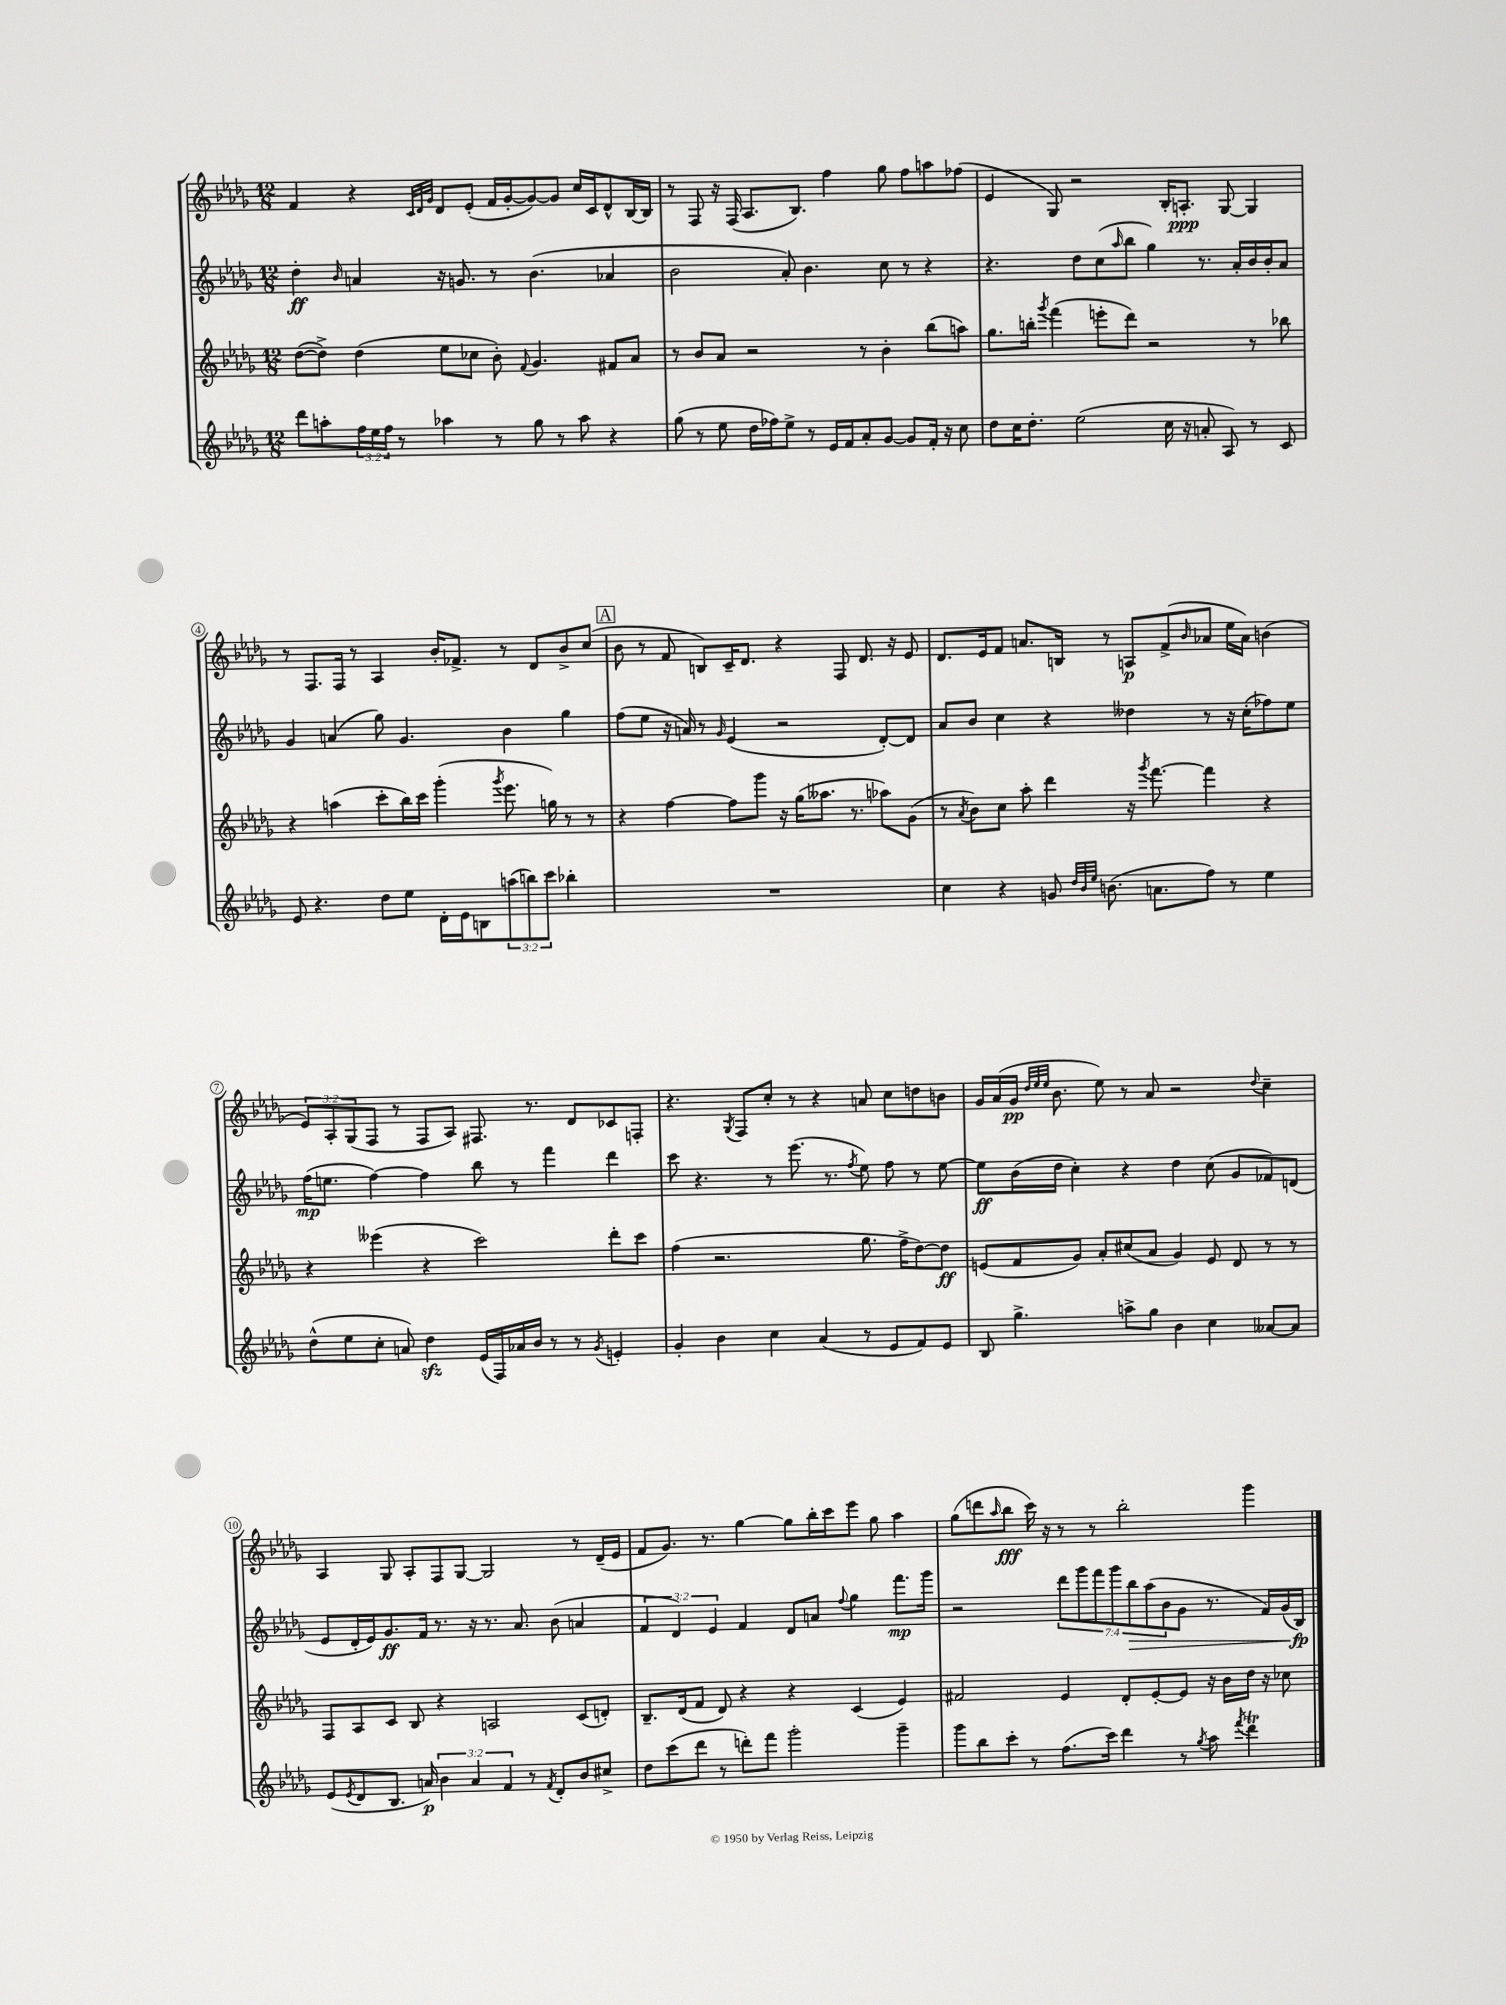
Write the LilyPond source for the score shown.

<<
\new StaffGroup <<
\new Staff = "s0" {
    \clef treble \key des \major \numericTimeSignature \time 12/8 \override Staff.TupletNumber.text = #tuplet-number::calc-fraction-text
    f'4 r4 \grace { c'32 des'32 ges'32 } des'8 ees'8-.( f'16 ges'16~-. ges'8~) ges'8 c''16 c'16 des'8-^ bes16~ bes16 |
    r8 f8 r16 f16( aes8. bes8.) f''4 ges''8 f''8 a''8 fes''8( |
    ees'4 ges8) r2 bes16-. a8.-.\ppp ges8~ ges4 |
    r8 f8. f16 r8 aes4 bes'16-. fes'8.-> r8 des'8 bes'8-> c''8( |
    \mark \markup { \box "A" } bes'8 r8 f'8 b8) c'16-- des'8. r4 f8 des'8. r16 ees'8 |
    des'8. ees'16 f'8 a'8. b16 r8 a8\p f'8->( \grace { bes'16 } aes'8 ees''16 aes'16) b'4( |
    \tuplet 3/2 { ees'8) aes8-. ges8( } f8 r8 f8 aes8) fis8. r8. des'8 ces'8 f8-. |
    r4. \acciaccatura { ges8 } f8 c''8-. r8 r4 a'8 c''8 d''8 b'8 |
    ges'16 aes'16( ges'16\pp \grace { des''32 ees''32 ees''32 } bes'8. ees''8) r8 aes'8 r2 \appoggiatura { des''8 } c''4-- |
    aes4 ges8 aes8-. f8 ges8~ ges2 r8 des'16--( ees'16 |
    f'8 ges'8.) r8. ges''4~ ges''8 bes''16-. c'''16 ees'''8 ges''8 aes''4 |
    ges''8( d'''8 \grace { aes''16 } bes''8\fff c'''16) r16 r8 r8 bes''2-. ges'''4 \bar "|." |
}
\new Staff = "s1" {
    \clef treble \key des \major \numericTimeSignature \time 12/8 \override Staff.TupletNumber.text = #tuplet-number::calc-fraction-text
    des''4-.\ff \grace { bes'16 } a'4 r16 g'8. r8 bes'4.( aes'4 |
    bes'2 aes'8-.) bes'4. c''8 r8 r4 |
    r4. des''8 c''8( \grace { aes''16 } bes''8 ges''4) r8. aes'16-. bes'16 bes'16-. aes'8 |
    ges'4 a'4( ges''8) ges'4. bes'4 ges''4 |
    \mark \markup { \box "A" } f''8( ees''8 r16 a'16) r8 \grace { ges'16 } ees'4( r2 des'8~-.) des'8 |
    aes'8 bes'8 c''4 r4 deses''4 r8 r16 c''16-.( fes''8) ees''8 |
    f''16\mp( e''8. f''4~) f''4 bes''8 r8 f'''4 des'''4 |
    c'''8 r4. r8 ees'''8.( r8. \acciaccatura { f''8 } ees''8) f''8 r8 ees''8~ |
    ees''8\ff bes'16( des''16 c''4-.) r4 des''4 c''8( ges'8 fes'8) d'8( |
    ees'8 des'16-. ees'16) ges'8.\ff f'16 r8. r16 r8. aes'8. bes'8( a'4 |
    \tuplet 3/2 { f'4 des'4) ees'4 } f'4 des'8 a'8 \appoggiatura { f''8 } ges''4 f'''8.\mp ges'''16 |
    r2 \tuplet 7/4 { des'''8 ges'''8 f'''8 ges'''8 bes''8\> aes''8( bes'8 } ges'8 r8. f'16) ges'16\!( bes16\fp) \bar "|." |
}
\new Staff = "s2" {
    \clef treble \key des \major \numericTimeSignature \time 12/8
    des''8~( des''8->) des''4( ees''8 ces''8 bes'8-.) \appoggiatura { f'8 } ges'4. fis'8 aes'8 |
    r8 bes'8 aes'8 r2 r8 bes'4-. bes''8( a''8) |
    ges''8. b''16-. \acciaccatura { ges'''8 } f'''4( e'''8-. des'''8) r2 r8 bes''8 |
    r4 a''4( c'''8-. bes''16) c'''16 ges'''4-.( \acciaccatura { ges'''8 } ees'''8. g''16) r8 r8 |
    \mark \markup { \box "A" } r4 f''4~ f''8 ges'''8 r16 ges''16( aeses''8. r8. aes''8) ges'8( |
    r8 \acciaccatura { aes'8 } bes'8) c''8 aes''8-. des'''4 r16 \acciaccatura { ges'''8 } f'''8.~ f'''4 r4 |
    r4 eeses'''4( r4 c'''2) des'''8-. c'''8 |
    f''4( r2. ges''8. f''16-> des''8~) des''8\ff |
    e'8( f'8 ges'8) aes'8-. cis''8( aes'8 ges'4) e'8 des'8 r8 r8 |
    f8 aes8 c'8 bes8 r4 a2 c'8( d'8-.) |
    bes8.-- des'16( f'8 des'8) r4 r4 c'4( ees'4) |
    fis'2 ees'4 des'8-. ees'8~-. ees'8 r16 bes'16 des''16 r16 ces''8 \bar "|." |
}
\new Staff = "s3" {
    \clef treble \key des \major \numericTimeSignature \time 12/8 \override Staff.TupletNumber.text = #tuplet-number::calc-fraction-text
    des'''8 a''8-. \tuplet 3/2 { f''16 ees''16 f''16 } r8 aes''4 r8 ges''8 r8 aes''8 r4 |
    ges''8( r8 ees''8 des''16 fes''16) ees''8-> r8 ees'16 f'16 aes'8-. ges'8~ ges'8 f'16-. r16 c''8 |
    des''8 c''16 des''8.-. ees''2( c''16 r16 a'8-. aes8) r8 c'8 |
    ees'8 r4. des''8 ees''8 des'16-. ees'16 b8 \tuplet 3/2 { a''8( b''8) c'''8 } bes''4-. |
    \mark \markup { \box "A" } R1. |
    c''4 r4 g'8 \grace { des''32 bes'32 ees''32 } b'8.( a'8. f''8) r8 ees''4 |
    des''8-^( ees''8 c''8-. a'8) des''4\sfz ees'16( f16) aes'16 bes'16 r8 r8 \acciaccatura { ges'8 } e'4-. |
    ges'4-. bes'4 c''4 aes'4( r8 ees'8 f'8) ees'8 |
    bes8 ges''4.-> a''8-> ges''8 bes'4 c''4 aeses'8~ aeses'8 |
    ees'8( \acciaccatura { ees'8 } des'8 bes8. a'16\p) \tuplet 3/2 { bes'4 a'4 f'4 } r8 \acciaccatura { f'8 } des'8-. bes'8 cis''8-> |
    des''8 c'''8( des'''8 r8 d'''8-.) f'''8 ges'''2-. ges'''4-- |
    ges'''8 bes''8 c'''8-. r8 f''8.( c'''16) des'''4 r8 \acciaccatura { ges''8 } aes''8 \acciaccatura { f'''8 } des'''4\trill \bar "|." |
}
>>
>>
\layout { \context { \Score \override BarNumber.stencil = #(make-stencil-circler 0.1 0.3 ly:text-interface::print) } }
